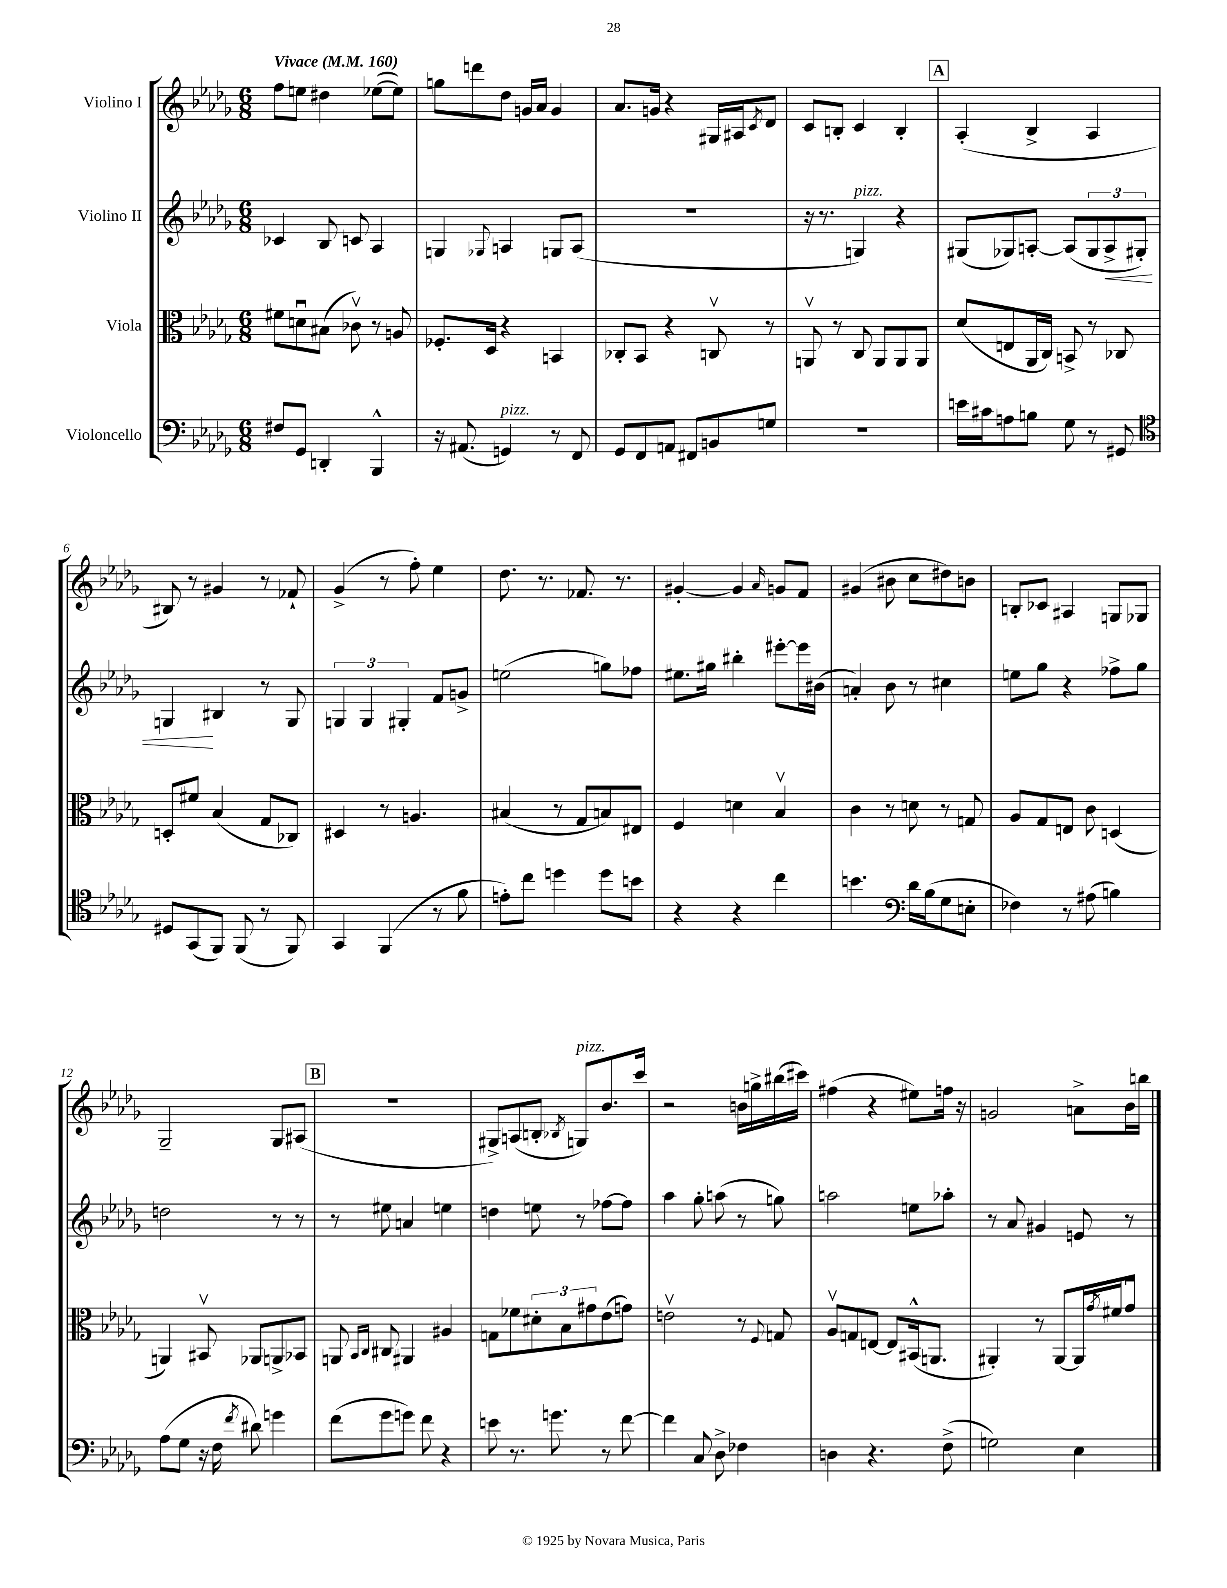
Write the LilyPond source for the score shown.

<<
\new StaffGroup <<
\new Staff = "s0" \with { instrumentName = "Violino I" } {
    \clef treble \key des \major \numericTimeSignature \time 6/8 \tempo "Vivace" 4 = 160
    f''8 e''8 dis''4 ees''8~( ees''8) |
    g''8 d'''8 des''8 g'16 aes'16 g'4 |
    aes'8. g'16 r4 gis16 ais16 \acciaccatura { c'8 } des'8 |
    c'8 b8-. c'4 b4-. |
    \mark \markup { \box "A" } aes4-.( bes4-> aes4 |
    bis8) r8 gis'4 r8 fes'8-! |
    ges'4->( r8 f''8-.) ees''4 |
    des''8. r8. fes'8. r8. |
    gis'4~-. gis'4 \grace { aes'16 } g'8 f'8 |
    gis'4( bis'8 c''8 dis''8) b'8 |
    b8-. ces'8 ais4 g8 ges8 |
    ges2-- ges8 ais8( |
    \mark \markup { \box "B" } R2. |
    gis8->) a8( b8-. \acciaccatura { bes8 } g8^\markup { \italic "pizz." }) bes'8. c'''16 |
    r2 b'16 g''16-> bis''16( cis'''16) |
    fis''4( r4 eis''8) f''16 r16 |
    g'2 a'8-> bes'16 b''16 \bar "|." |
}
\new Staff = "s1" \with { instrumentName = "Violino II" } {
    \clef treble \key des \major \numericTimeSignature \time 6/8
    ces'4 bes8 c'8 aes4 |
    g4 \appoggiatura { ges8 } a4 g8 a8( |
    R2. |
    r16 r8. g4^\markup { \italic "pizz." }) r4 |
    \mark \markup { \box "A" } gis8( ges8) a8~-. a8( \tuplet 3/2 { ges8 a8->\< gis8-.) } |
    g4\! bis4 r8 g8 |
    \tuplet 3/2 { g4 g4 gis4-. } f'8 g'8-> |
    e''2( g''8) fes''8 |
    eis''8. gis''16 bis''4-. eis'''8~-. eis'''16 bis'16( |
    a'4-.) bes'8 r8 cis''4 |
    e''8 ges''8 r4 fes''8-> ges''8 |
    d''2 r8 r8 |
    \mark \markup { \box "B" } r8 eis''8 a'4 e''4 |
    d''4 e''8 r8 fes''8~ fes''8 |
    aes''4 ges''8-. a''8( r8 g''8) |
    a''2 e''8 aes''8-. |
    r8 aes'8 gis'4 e'8 r8 \bar "|." |
}
\new Staff = "s2" \with { instrumentName = "Viola" } {
    \clef alto \key des \major \numericTimeSignature \time 6/8
    fis'8 d'8\downbow bis8( ces'8\upbow) r8 a8 |
    fes8.-. des16 r4 b,4 |
    ces8-. bes,8 r4 c8\upbow r8 |
    a,8\upbow r8 c8 a,8 a,8 a,8 |
    \mark \markup { \box "A" } des'8( e8 aes,16 c16) b,8-> r8 ces8 |
    d8-. fis'8 bes4( ges8 ces8) |
    dis4 r8 a4. |
    bis4( r8 ges8 b8) eis8 |
    f4 d'4 bes4\upbow |
    c'4 r8 d'8 r8 g8 |
    aes8 ges8 e8 c'8 d4( |
    a,4) bis,8\upbow aes,8 a,8-> bes,8 |
    \mark \markup { \box "B" } a,8 \grace { bes,16 c16 } cis8 ais,4 ais4 |
    g8 fes'8 \tuplet 3/2 { dis'8-. bes8 gis'8 } ees'8( g'8) |
    e'2\upbow r8 \appoggiatura { f8 } g8 |
    aes8\upbow g8 e8~ e8 bis,16-^( a,8. |
    ais,4-.) r8 ais,8~ ais,16 \acciaccatura { ges'8 } fis'16 ges'8\downbow \bar "|." |
}
\new Staff = "s3" \with { instrumentName = "Violoncello" } {
    \clef bass \key des \major \numericTimeSignature \time 6/8
    fis8 ges,8 d,4-. bes,,4-^ |
    r16 ais,8.( g,4^\markup { \italic "pizz." }) r8 f,8 |
    ges,8 f,8 a,8 fis,8 b,8 g8 |
    r2. |
    \mark \markup { \box "A" } e'16 cis'16 a8 b8 ges8 r8 gis,8 |
    \clef tenor dis8 ges,8( f,8) f,8( r8 f,8) |
    ges,4 f,4( r8 f'8 |
    e'8-.) c''8 d''4 d''8 b'8 |
    r4 r4 c''4 |
    b'4. \clef bass des'16 bes16( ges8 e8-. |
    fes4) r8 ais8( b4) |
    aes8( ges8 r16 f16 \acciaccatura { f'8 } dis'8) g'4 |
    \mark \markup { \box "B" } f'8( ges'8 g'8) f'8 r4 |
    e'8 r8. g'8. r8 f'8~ |
    f'4 c8 des8-> fes4 |
    d4 r4. f8->( |
    g2) ees4 \bar "|." |
}
>>
>>
